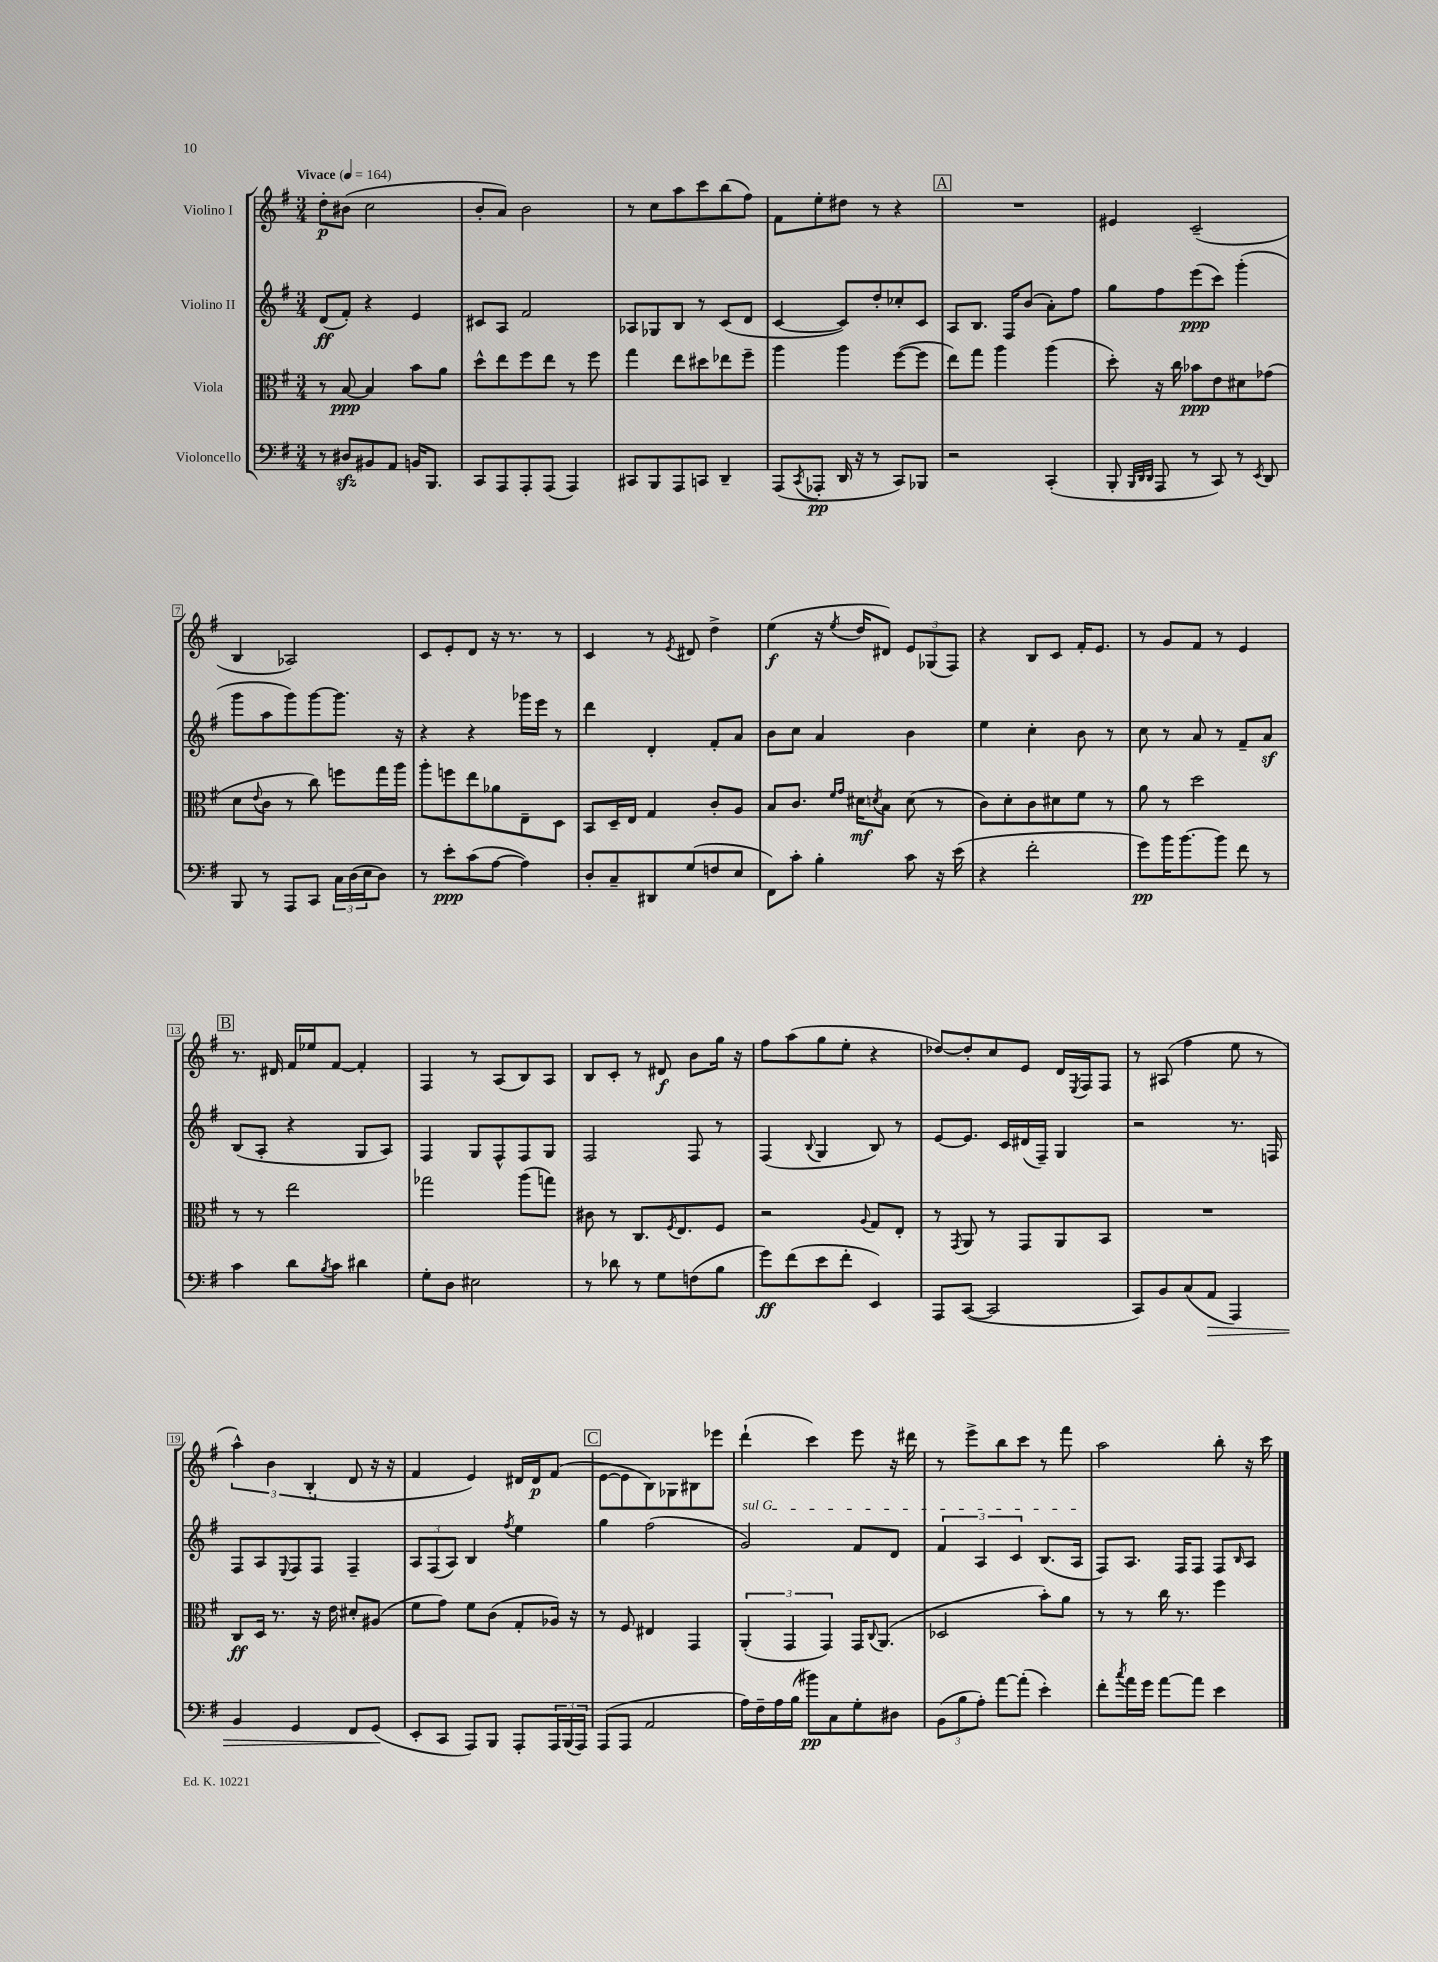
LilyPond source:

<<
\new StaffGroup <<
\new Staff = "s0" \with { instrumentName = "Violino I" } {
    \clef treble \key g \major \numericTimeSignature \time 3/4 \tempo "Vivace" 4 = 164
    d''8-.\p bis'8( c''2 |
    b'8-. a'8) b'2 |
    r8 c''8 a''8 c'''8 b''8( fis''8) |
    fis'8 e''8-. dis''8 r8 r4 |
    \mark \markup { \box "A" } R2. |
    eis'4 c'2--( |
    b4 aes2) |
    c'8 e'8-. d'8 r16 r8. r8 |
    c'4 r8 \acciaccatura { e'8 } dis'8 d''4-> |
    e''4\f( r16 \acciaccatura { e''8 } d''16 dis'8) \tuplet 3/2 { e'8 ges8( fis8) } |
    r4 b8 c'8 fis'16-. e'8. |
    r8 g'8 fis'8 r8 e'4 |
    \mark \markup { \box "B" } r8. dis'16 fis'16 ees''16 fis'8~ fis'4-. |
    fis4 r8 a8( b8) a8 |
    b8 c'8-. r8 dis'8\f b'8 g''16 r16 |
    fis''8 a''8( g''8 e''8-. r4 |
    des''8~) des''8-. c''8 e'8 d'16 \acciaccatura { e8 } fis16 fis8 |
    r8 ais8( fis''4 e''8 r8 |
    \tuplet 3/2 { a''4-^) b'4 b4-.( } d'8 r16 r16 |
    fis'4 e'4) dis'16 dis'16\p fis'8( |
    \mark \markup { \box "C" } e'8~ e'8 b8) ges8 bis8 ees'''8 |
    d'''4-!( c'''4) e'''8 r16 dis'''16 |
    r8 e'''8-> b''8 c'''8 r8 fis'''8 |
    a''2 b''8-. r16 c'''16 \bar "|." |
}
\new Staff = "s1" \with { instrumentName = "Violino II" } {
    \clef treble \key g \major \numericTimeSignature \time 3/4
    d'8\ff( fis'8-.) r4 e'4 |
    cis'8 a8 fis'2 |
    aes8 ges8 b8 r8 c'8( d'8 |
    c'4~ c'8) d''8-. ces''8-. c'8 |
    \mark \markup { \box "A" } a8 b8. fis16 b'8( a'8-.) fis''8 |
    g''8 fis''8 e'''8\ppp( c'''8) g'''4-.( |
    g'''8 a''8 g'''8) g'''8~ g'''8. r16 |
    r4 r4 ges'''16 e'''16 r8 |
    d'''4 d'4-. fis'8-. a'8 |
    b'8 c''8 a'4 b'4 |
    e''4 c''4-. b'8 r8 |
    c''8 r8 a'8 r8 fis'8-- a'8\sf |
    \mark \markup { \box "B" } b8( a8-. r4 g8 a8) |
    fis4 g8 fis8-^ fis8 g8 |
    fis2 fis8 r8 |
    fis4( \appoggiatura { b8 } g4 b8) r8 |
    e'8~ e'8. c'16 dis'16( fis16--) g4 |
    r2 r8. f16 |
    fis8 a8 \appoggiatura { e8 } fis8 fis8 fis4-- |
    \tuplet 3/2 { a8 fis8( a8) } b4 \acciaccatura { fis''8 } e''4 |
    \mark \markup { \box "C" } g''4 fis''2( |
    \once \override TextSpanner.bound-details.left.text = \markup { \italic "sul G" } g'2\startTextSpan) fis'8 d'8 |
    \tuplet 3/2 { fis'4 a4 c'4 } b8.( a16\stopTextSpan |
    fis8) a8. fis16 fis8 fis8 \grace { b16 } a8 \bar "|." |
}
\new Staff = "s2" \with { instrumentName = "Viola" } {
    \clef alto \key g \major \numericTimeSignature \time 3/4
    r8 b8~\ppp b4 b'8 a'8 |
    d''8-^ e''8 fis''8 e''8 r8 fis''8 |
    g''4 e''8 dis''8 ees''8 fis''8-- |
    a''4 a''4 fis''8~( fis''8 |
    \mark \markup { \box "A" } e''8) g''8 a''4 a''4( |
    d''8-.) r16 c''16 bes'8\ppp e'8 dis'8 ges'8( |
    d'8 \appoggiatura { e'8 } c'8 r8 c''8) f''8 g''16 a''16 |
    a''8-. f''8 e''8 aes'8 e8-- d8 |
    b,8 d16-- e16 g4 c'8-. a8 |
    b8 c'8. \grace { fis'16 g'16 } dis'16\mf \acciaccatura { d'8 } b8 d'8( r8 |
    c'8) d'8-. c'8 dis'8 fis'8 r8 |
    a'8 r8 d''2 |
    \mark \markup { \box "B" } r8 r8 e''2 |
    ges''2 a''8( g''8) |
    cis'8 r8 c8. \acciaccatura { fis8 } e8. fis8 |
    r2 \appoggiatura { a8 } g8 e8-. |
    r8 \acciaccatura { g,8 } a,8 r8 g,8 a,8 b,8 |
    R2. |
    c8\ff d16 r8. r16 e'16 dis'8-. ais8( |
    fis'8 g'8) fis'8 c'8( g8-. aes16) r16 |
    \mark \markup { \box "C" } r8 fis8 eis4 g,4 |
    \tuplet 3/2 { a,4-.( g,4 g,4) } g,16 \appoggiatura { c8 } a,8.( |
    des2 b'8-.) a'8 |
    r8 r8 c''16 r8. fis''4 \bar "|." |
}
\new Staff = "s3" \with { instrumentName = "Violoncello" } {
    \clef bass \key g \major \numericTimeSignature \time 3/4
    r8 dis8\sfz bis,8 a,8 b,16 b,,8. |
    c,8 a,,8 a,,8-. a,,8( a,,4) |
    cis,8 b,,8 a,,8 c,8 d,4-- |
    a,,8( \acciaccatura { c,8 } aes,,8-.\pp d,16 r16 r8 c,8) bes,,8 |
    \mark \markup { \box "A" } r2 c,4-.( |
    b,,8-. \grace { b,,32 d,32 d,32 } a,,8 r8 c,8) r8 \acciaccatura { e,8 } d,8 |
    b,,8 r8 a,,8 c,8 \tuplet 3/2 { c16 d16( e16 } d8) |
    r8 e'8-.\ppp c'8( a8~ a4) |
    d8-. c8-- dis,8 g8( f8 e8 |
    fis,8) c'8-. b4-. c'8 r16 e'16( |
    r4 fis'2-. |
    g'8\pp) b'16 b'8.~ b'8 fis'8 r8 |
    \mark \markup { \box "B" } c'4 d'8 \acciaccatura { b8 } c'8 dis'4 |
    g8-. d8 eis2 |
    r8 des'8 r8 g8 f8( b8 |
    g'8\ff) fis'8( e'8 fis'8-. e,4) |
    a,,8 c,8~( c,2 |
    c,8) b,8 c8( a,8\> a,,4) |
    b,4 g,4 fis,8 g,8\!( |
    e,8-. c,8 a,,8) b,,8 a,,8-. \tuplet 3/2 { a,,16 b,,16( a,,16) } |
    \mark \markup { \box "C" } a,,8( a,,8 a,2 |
    a16) fis16-- a16 b16( bis'8\pp) c8 g8-. dis8 |
    \tuplet 3/2 { b,8( b8 a8-.) } a'8~ a'8-.( e'4-.) |
    fis'8-. \acciaccatura { c''8 } a'16 g'16 a'8~ a'8 e'4 \bar "|." |
}
>>
>>
\layout { \context { \Score \override BarNumber.stencil = #(make-stencil-boxer 0.1 0.3 ly:text-interface::print) } }
